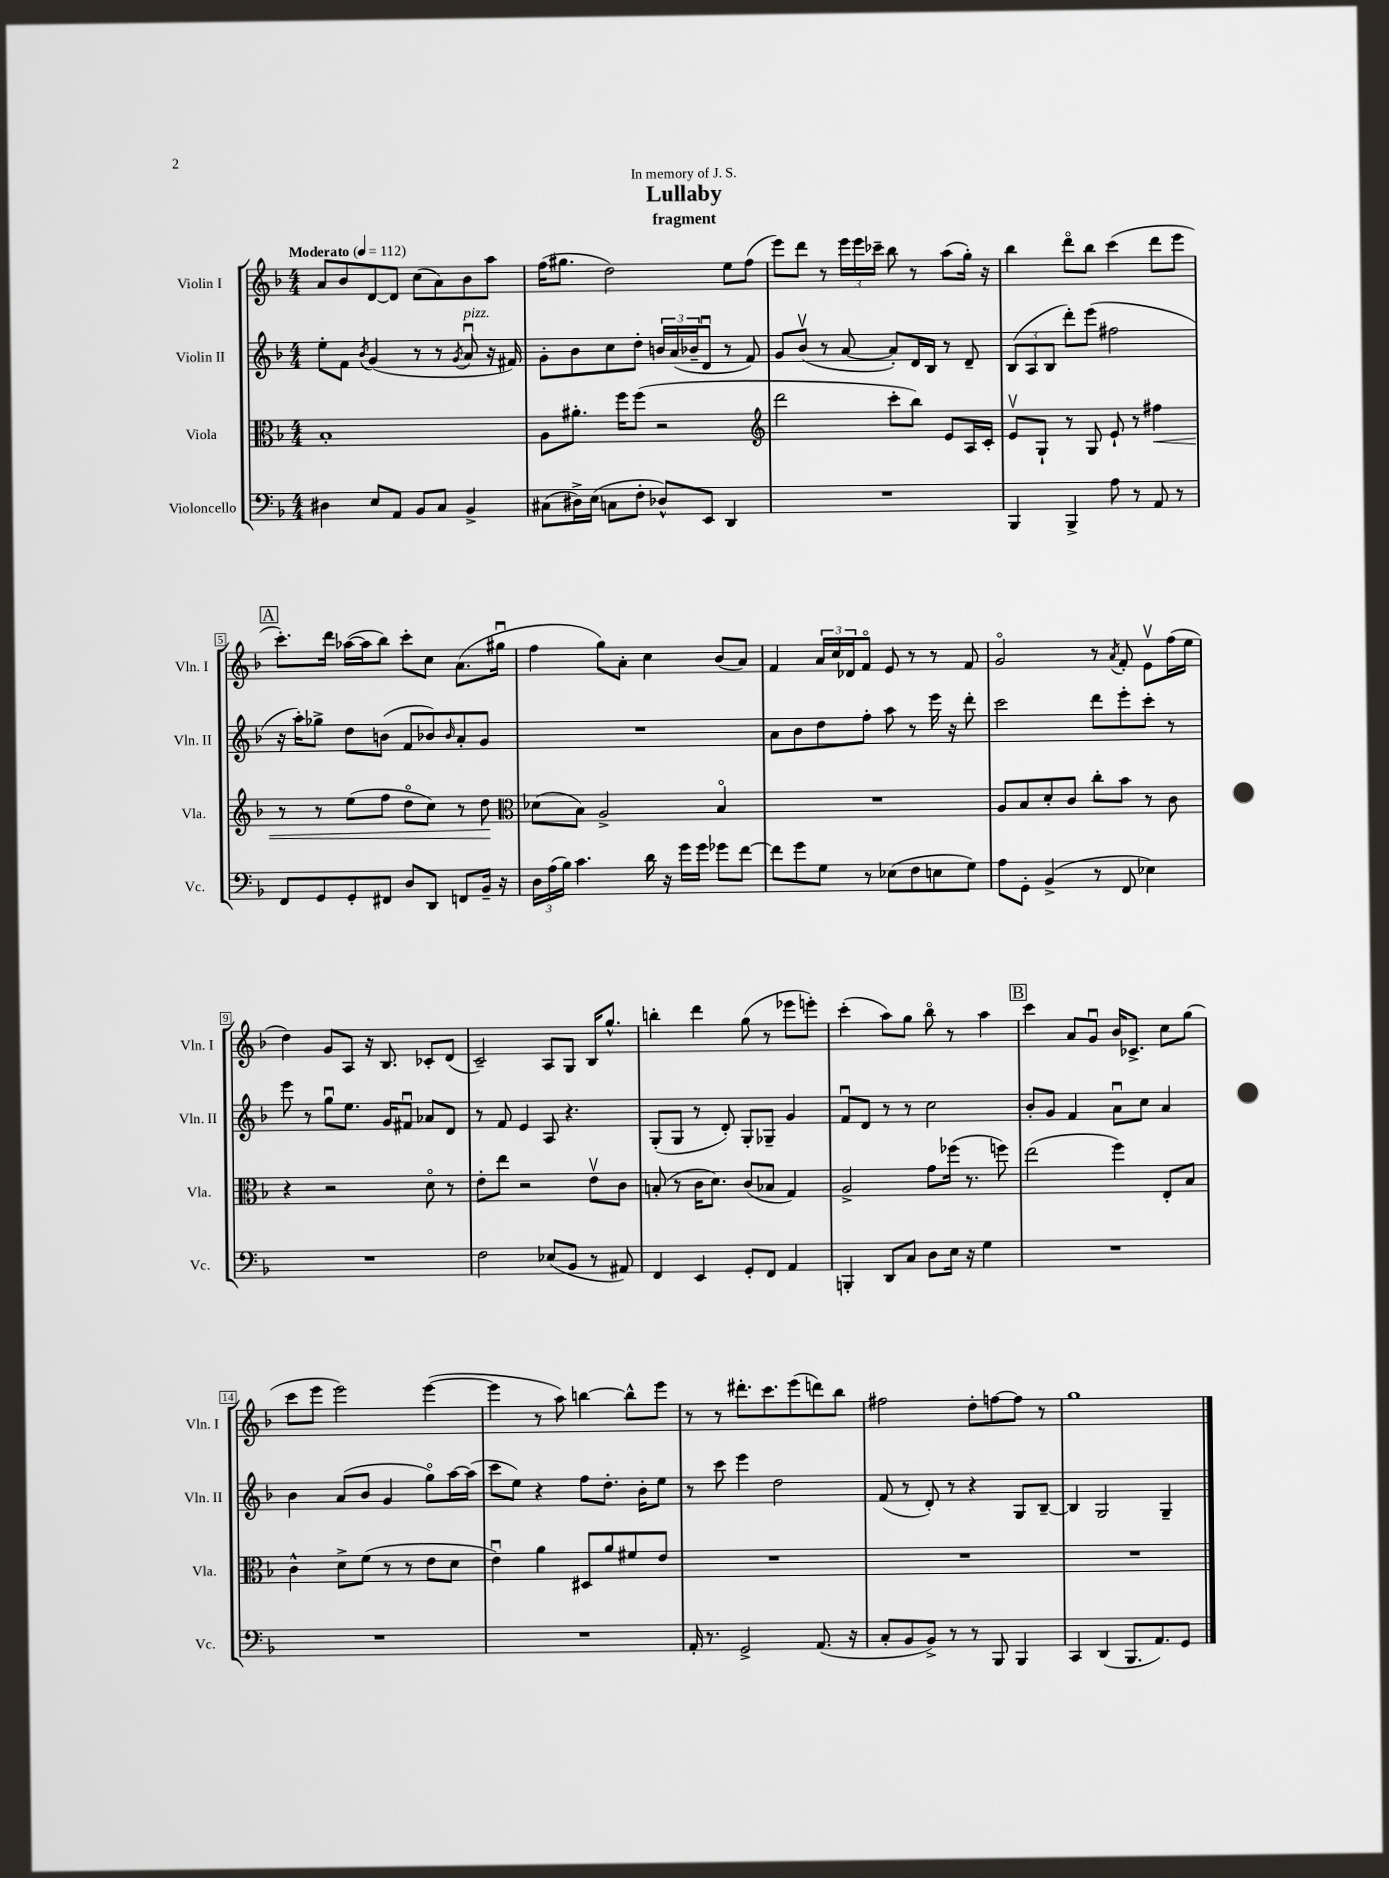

**kern	**kern	**kern	**kern
*staff4	*staff3	*staff2	*staff1
*clefF4	*clefC3	*clefG2	*clefG2
*k[b-]	*k[b-]	*k[b-]	*k[b-]
*M4/4	*M4/4	*M4/4	*M4/4
*MM112	*MM112	*MM112	*MM112
4D#	1B-'	8ee'	8a
.	.	8f	8b-
.	.	8qb-	.
8E	.	(4g	[8d
8AA	.	.	8d]
8BB-	.	8r	(8cc
8C	.	8r	8a)
.	.	8qg	.
4BB-^	.	8au	8b-
.	.	16r	8aa
.	.	16f#)	.
=	=	=	=
(8C#	8A	8g'	(16ff
.	.	.	8.gg#
16D#^)	8.a#'	8b-	.
(16E	.	.	.
8C	.	8cc	2dd)
.	16ff	.	.
8F'	(8ff	8dd'	.
8D-^^)	2r	24b	.
.	.	(24a	.
.	.	24b-~	.
8EE	.	8du	.
4DD	.	8r	8ee
.	.	8f)	(8ff
=	=	=	=
*	*clefG2	*	*
1r	2ddd	8g	8eee)
.	.	(8b-v	8ddd
.	.	8r	8r
.	.	[8a	24eee
.	.	.	24eee
.	.	.	24ccc-~
.	8ccc'	8a'])	8bb-
.	8bb-)	16d	8r
.	.	16B-	.
.	8e	8r	(8aa
.	16A	8d~	16gg')
.	16c'	.	16r
=	=	=	=
4BBB-	8ev	(12B-	4bb-
.	.	12A	.
.	8G`	.	.
.	.	12B-	.
4BBB-^	8r	8ddd')	8dddo
.	8G	(8eee	8bb-
8A	8e`	2ff#	(4ccc
8r	8r	.	.
8AA	4ff#	.	8ddd
8r	.	.	8eee
=	=	=	=
8FF	8r	16r	8.ccc')
.	.	16aa')	.
8GG	8r	8gg-^	.
.	.	.	16ddd
8GG'	(8ee	8dd	([16aa-
.	.	.	16aa-]
8FF#	8ff	(8b	8bb-)
8D	8ddo	8f	8ccc'
8DD	8cc)	8b-)	8cc
.	.	16qqb-	.
8FF	8r	8a'	(8.a
16BB-~	8dd	8g	.
16r	.	.	16gg#u
=	=	=	=
*	*clefC3	*	*
24D	(8d-	1r	4ff
(24A	.	.	.
24B-)	.	.	.
4.c	8B-)	.	.
.	2A^	.	8gg)
.	.	.	8a'
16d	.	.	4cc
16r	.	.	.
16g	.	.	.
16g	.	.	.
8g-	4B-o	.	(8b-
[8f	.	.	8a)
=	=	=	=
8f]	1r	8a	4f
8g	.	8b-	.
8G	.	8dd	24a
.	.	.	24cc
.	.	.	24d-
8r	.	8ff'	8fo
(8E-	.	8aa	8e
8F	.	8r	8r
8E	.	16eee	8r
.	.	16r	.
8G)	.	8ddd'	8f
=	=	=	=
8A	8A	2ccc	2go
8GG'	8B-	.	.
(4BB-^	8d'	.	.
.	8c	.	.
8r	8cc'	8ddd	8r
.	.	.	8qa
8FF	8b-	8eee'	8f'
4E-)	8r	8ccc'	8ev
.	8c	8r	(16ff
.	.	.	16ee
=	=	=	=
1r	4r	8eee	4dd)
.	.	8r	.
.	2r	8ggu	8g
.	.	8.ee	8A
.	.	.	16r
.	.	16g	8.B-
.	.	8f#u	.
.	8do	8a-	8c-'
.	8r	8d	(8d
=	=	=	=
2F	8e'	8r	2c~)
.	8ee	8f	.
.	2r	4e	.
(8E-	.	8A	8A
8BB-	.	4.r	8G
8r	8ev	.	16B-
.	.	.	8.gg^^
8AA#)	8c	.	.
=	=	=	=
4FF	(8B'	(8G'	4bb'
.	8r	8G	.
4EE	16c	8r	4ddd
.	8.d)	.	.
.	.	8d')	.
8GG'	(8c	8G'	(8gg
8FF	8B-	8G-~	8r
4AA	4G)	4g	8eee-
.	.	.	8eee')
=	=	=	=
4BBB'	2A^	8fu	(4ccc'
.	.	8d	.
8DD	.	8r	8aa)
8C	.	8r	8gg
8D	8g	2cc	8bb-o
16E	(16ff-	.	8r
16r	8.r	.	.
4G	.	.	4aa
.	8ff)	.	.
=	=	=	=
1r	(2ee	8b-'	4ccc
.	.	8g	.
.	.	4f	8a
.	.	.	8gu
.	4ff)	8au	16b-
.	.	.	8.c-^
.	.	8cc	.
.	8E'	4a	8cc
.	8B-	.	(8gg
=	=	=	=
1r	4c^^	4b-	8ccc
.	.	.	8eee
.	8d^	(8a	2eee)
.	(8f	8b-	.
.	8r	4g	.
.	8r	.	.
.	8e	8ggo)	([4eee
.	8d	[16aa	.
.	.	(16aa]	.
=	=	=	=
1r	4eu)	8ccc	4eee]
.	.	8ee)	.
.	4a	4r	8r
.	.	.	8aa)
.	8D#	8ff	[4bb
.	8a	8.dd'	.
.	8f#	.	8bb^^]
.	.	16b-'	.
.	8e	8ee	8eee
=	=	=	=
16AA'	1r	8r	8r
8.r	.	.	.
.	.	8ccc	8r
2GG^	.	4eee	8.ddd#'
.	.	.	8.ccc
.	.	2dd	.
.	.	.	(8eee
(8.AA	.	.	8ddd)
.	.	.	8bb-
16r	.	.	.
=	=	=	=
8C'	1r	(8f	2ff#
8BB-	.	8r	.
8BB-^)	.	8d')	.
8r	.	8r	.
8r	.	4r	8dd'
8BBB-	.	.	[8ff
4BBB-	.	8G	8ff]
.	.	[8B-~	8r
=	=	=	=
4CC	1r	4B-]	1gg
(4DD	.	2G	.
8.BBB-	.	.	.
8.AA)	.	.	.
.	.	4G~	.
8GG	.	.	.
==	==	==	==
*-	*-	*-	*-
